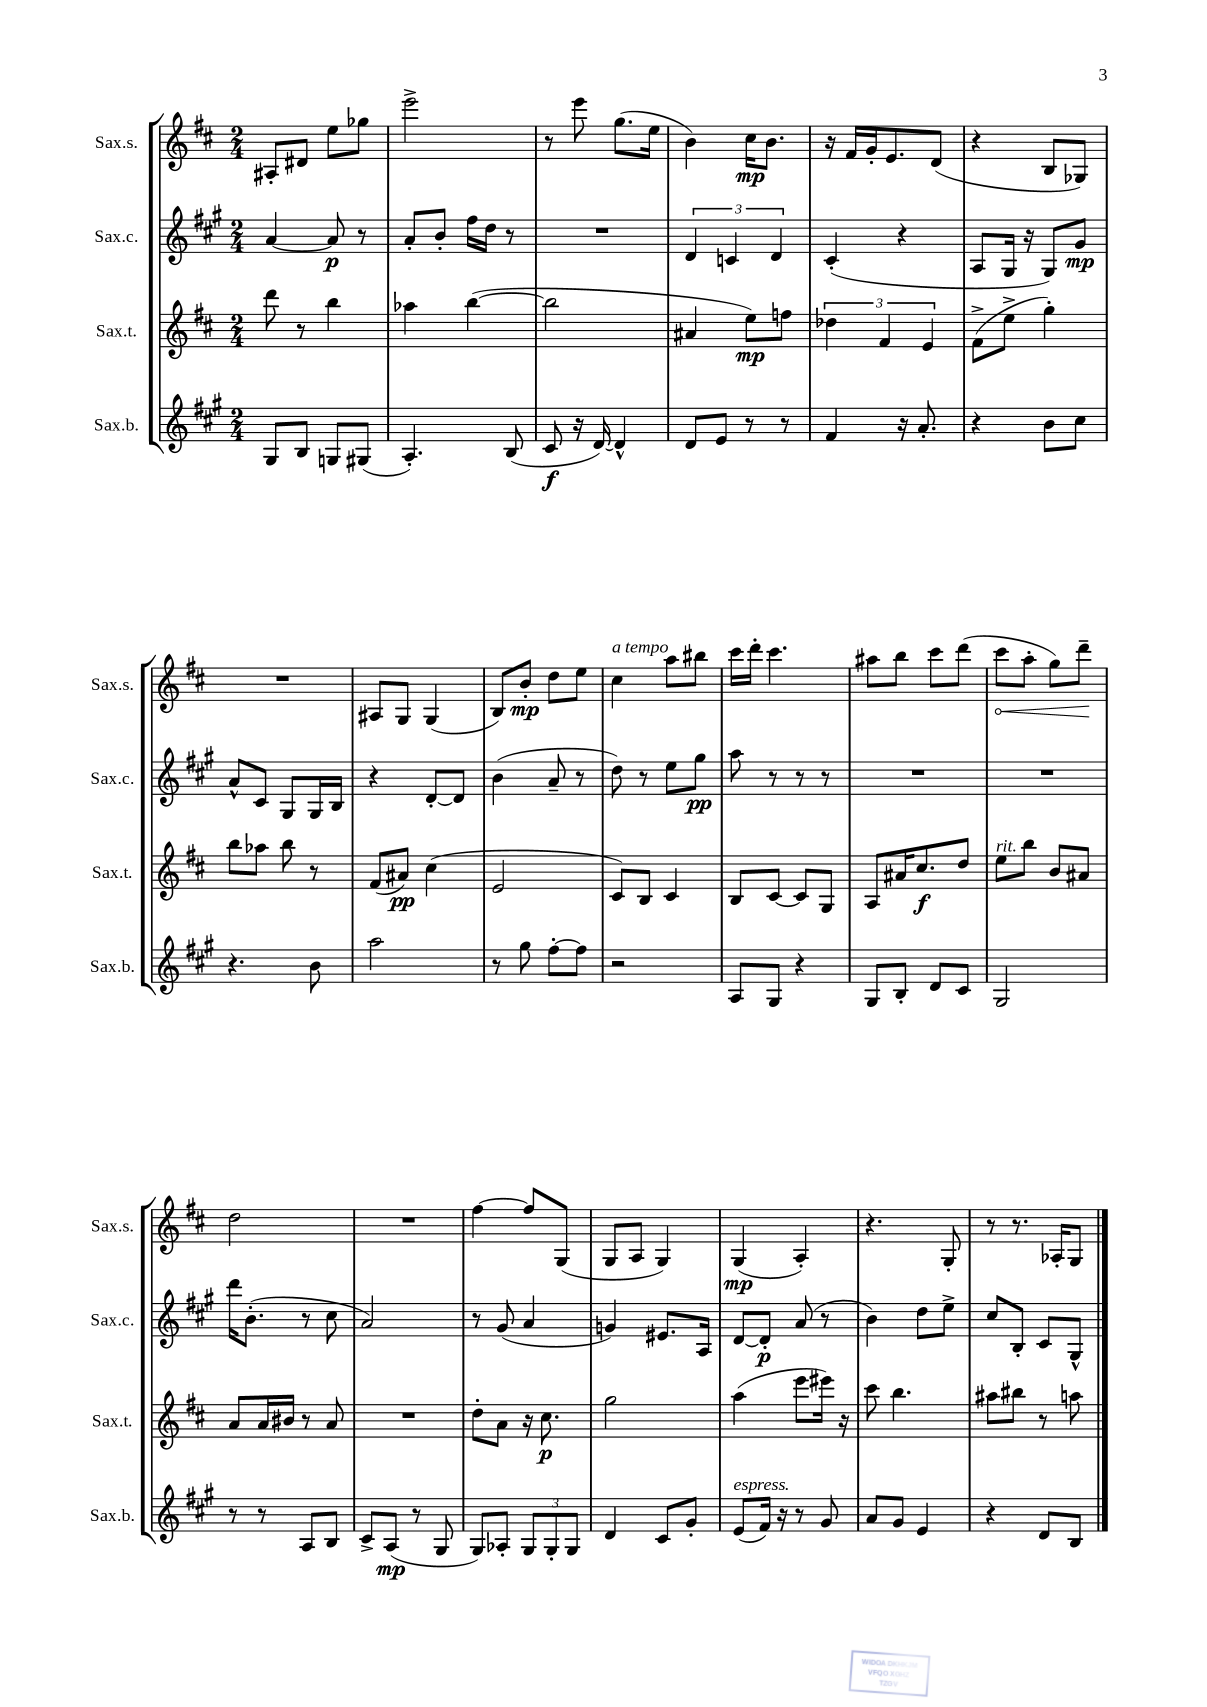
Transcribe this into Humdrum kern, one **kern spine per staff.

**kern	**dynam	**kern	**dynam	**kern	**dynam	**kern	**dynam
*part4	*part4	*part3	*part3	*part2	*part2	*part1	*part1
*staff4	*staff4	*staff3	*staff3	*staff2	*staff2	*staff1	*staff1
*I"Sax.b.	*	*I"Sax.t.	*	*I"Sax.c.	*	*I"Sax.s.	*
*I'Sax.b.	*	*I'Sax.t.	*	*I'Sax.c.	*	*I'Sax.s.	*
*clefG2	*	*clefG2	*	*clefG2	*	*clefG2	*
*k[f#c#g#]	*	*k[f#c#]	*	*k[f#c#g#]	*	*k[f#c#]	*
*M2/4	*	*M2/4	*	*M2/4	*	*M2/4	*
=120	=120	=120	=120	=120	=120	=120	=120
8G#/L	.	8ddd\	.	[4a/	.	8A#X'/L	.
8B/J	.	8r	.	.	.	8d#X/J	.
8Gn/L	.	4bb\	.	8a/]	p	8ee\L	.
(8G#X/J	.	.	.	8r	.	8gg-X\J	.
=121	=121	=121	=121	=121	=121	=121	=121
4.A'/)	.	4aa-X\	.	8a'/L	.	2eee^\	.
.	.	.	.	8b'/J	.	.	.
.	.	([4bb\	.	16ff#\LL	.	.	.
.	.	.	.	16dd\JJ	.	.	.
(8B/	.	.	.	8r	.	.	.
=122	=122	=122	=122	=122	=122	=122	=122
8c#/	f	2bb\]	.	2r	.	8r	.
16r	.	.	.	.	.	8eee\	.
[16d/)	.	.	.	.	.	.	.
4d^^/]	.	.	.	.	.	(8.gg\L	.
.	.	.	.	.	.	16ee\Jk	.
=123	=123	=123	=123	=123	=123	=123	=123
8d/L	.	4a#X/	.	6d/	.	4b\)	.
8e/J	.	.	.	.	.	.	.
.	.	.	.	6cn/	.	.	.
8r	.	8ee\L)	mp	.	.	16cc#\KL	mp
.	.	.	.	.	.	8.b\J	.
.	.	.	.	6d/	.	.	.
8r	.	8ffn\J	.	.	.	.	.
=124	=124	=124	=124	=124	=124	=124	=124
4f#/	.	6dd-X\	.	(4c#'/	.	16r	.
.	.	.	.	.	.	16f#/LL	.
.	.	.	.	.	.	16g'/J	.
.	.	6f#/	.	.	.	.	.
.	.	.	.	.	.	8.e/	.
16r	.	.	.	4r	.	.	.
8.a'/	.	.	.	.	.	.	.
.	.	6e/	.	.	.	.	.
.	.	.	.	.	.	(8d/J	.
=125	=125	=125	=125	=125	=125	=125	=125
4r	.	(8f#^\L	.	8A/L	.	4r	.
.	.	8ee^\J	.	16G#/Jk	.	.	.
.	.	.	.	16r	.	.	.
8b\L	.	4gg'\)	.	8G#/L)	.	8B/L	.
8cc#\J	.	.	.	8g#/J	mp	8G-X/J)	.
!!LO:LB:g=z
=126	=126	=126	=126	=126	=126	=126	=126
4.r	.	8bb\L	.	8a^^/L	.	2r	.
.	.	8aa-X\J	.	8c#/J	.	.	.
.	.	8bb\	.	8G#/L	.	.	.
8b\	.	8r	.	16G#/L	.	.	.
.	.	.	.	16B/JJ	.	.	.
=127	=127	=127	=127	=127	=127	=127	=127
2aa\	.	(8f#/L	.	4r	.	8A#X/L	.
.	.	8a#X/J)	pp	.	.	8G/J	.
.	.	(4cc#\	.	[8d'/L	.	(4G/	.
.	.	.	.	8d/J]	.	.	.
=128	=128	=128	=128	=128	=128	=128	=128
8r	.	2e/	.	(4b\	.	8B/L)	.
8gg#\	.	.	.	.	.	8b'/J	mp
[8ff#'\L	.	.	.	8a~/	.	8dd\L	.
8ff#\J]	.	.	.	8r	.	8ee\J	.
=129	=129	=129	=129	=129	=129	=129	=129
!	!	!	!	!	!	!LO:TX:a:i:t=a tempo	!
2r	.	8c#/L)	.	8dd\)	.	4cc#\	.
.	.	8B/J	.	8r	.	.	.
.	.	4c#/	.	8ee\L	.	8aa\L	.
.	.	.	.	8gg#\J	pp	8bb#X\J	.
=130	=130	=130	=130	=130	=130	=130	=130
8A/L	.	8B/L	.	8aa\	.	16ccc#\LL	.
.	.	.	.	.	.	16ddd'\JJ	.
8G#/J	.	[8c#/J	.	8r	.	4.ccc#\	.
4r	.	8c#/L]	.	8r	.	.	.
.	.	8G/J	.	8r	.	.	.
=131	=131	=131	=131	=131	=131	=131	=131
8G#/L	.	8A/L	.	2r	.	8aa#X\L	.
8B'/J	.	16a#X/K	.	.	.	8bb\J	.
.	.	8.cc#/	f	.	.	.	.
8d/L	.	.	.	.	.	8ccc#\L	.
8c#/J	.	8dd/J	.	.	.	(8ddd\J	.
=132	=132	=132	=132	=132	=132	=132	=132
!	!	!LO:TX:a:i:t=rit.	!	!	!	!	!
!	!	!	!	!	!	!	!LO:HP:b
2G#/	.	8ee\L	.	2r	.	8ccc#\L	<
.	.	8bb\J	.	.	.	8aa'\J	.
.	.	8b/L	.	.	.	8gg\L)	.
.	.	8a#X/J	.	.	.	8ddd~\J	.
.	.	.	.	.	.	.	[
!!LO:LB:g=z
=133	=133	=133	=133	=133	=133	=133	=133
8r	.	8a/L	.	16ddd\KL	.	2dd\	.
.	.	.	.	(8.b'\J	.	.	.
8r	.	16a/L	.	.	.	.	.
.	.	16b#X/JJ	.	.	.	.	.
8A/L	.	8r	.	8r	.	.	.
8B/J	.	8a/	.	8cc#\	.	.	.
=134	=134	=134	=134	=134	=134	=134	=134
8c#^/L	.	2r	.	2a/)	.	2r	.
(8A/J	mp	.	.	.	.	.	.
8r	.	.	.	.	.	.	.
8G#/	.	.	.	.	.	.	.
=135	=135	=135	=135	=135	=135	=135	=135
8G#/L)	.	8dd'\L	.	8r	.	[4ff#\	.
8A-X'/J	.	8a\J	.	(8g#/	.	.	.
12G#/L	.	16r	.	4a/	.	8ff#/L]	.
.	.	8.cc#\	p	.	.	.	.
12G#'/	.	.	.	.	.	.	.
.	.	.	.	.	.	(8G/J	.
12G#/J	.	.	.	.	.	.	.
=136	=136	=136	=136	=136	=136	=136	=136
4d/	.	2gg\	.	4gn/)	.	8G/L	.
.	.	.	.	.	.	8A/J	.
8c#/L	.	.	.	8.e#X/L	.	4G/)	.
8g#'/J	.	.	.	.	.	.	.
.	.	.	.	16A/Jk	.	.	.
=137	=137	=137	=137	=137	=137	=137	=137
!LO:TX:a:i:t=espress.	!	!	!	!	!	!	!
(8e/L	.	(4aa\	.	[8d/L	.	(4G/	mp
16f#/Jk)	.	.	.	8d'/J]	p	.	.
16r	.	.	.	.	.	.	.
8r	.	8eee\L	.	(8a/	.	4A'/)	.
8g#/	.	16eee#X\Jk)	.	8r	.	.	.
.	.	16r	.	.	.	.	.
=138	=138	=138	=138	=138	=138	=138	=138
8a/L	.	8ccc#\	.	4b\)	.	4.r	.
8g#/J	.	4.bb\	.	.	.	.	.
4e/	.	.	.	8dd\L	.	.	.
.	.	.	.	8ee^\J	.	8G'/	.
=139	=139	=139	=139	=139	=139	=139	=139
4r	.	8aa#X\L	.	8cc#/L	.	8r	.
.	.	8bb#X\J	.	8B'/J	.	8.r	.
8d/L	.	8r	.	8c#/L	.	.	.
.	.	.	.	.	.	16A-X'/KL	.
8B/J	.	8aan\	.	8G#^^/J	.	8G/J	.
==	==	==	==	==	==	==	==
*-	*-	*-	*-	*-	*-	*-	*-
